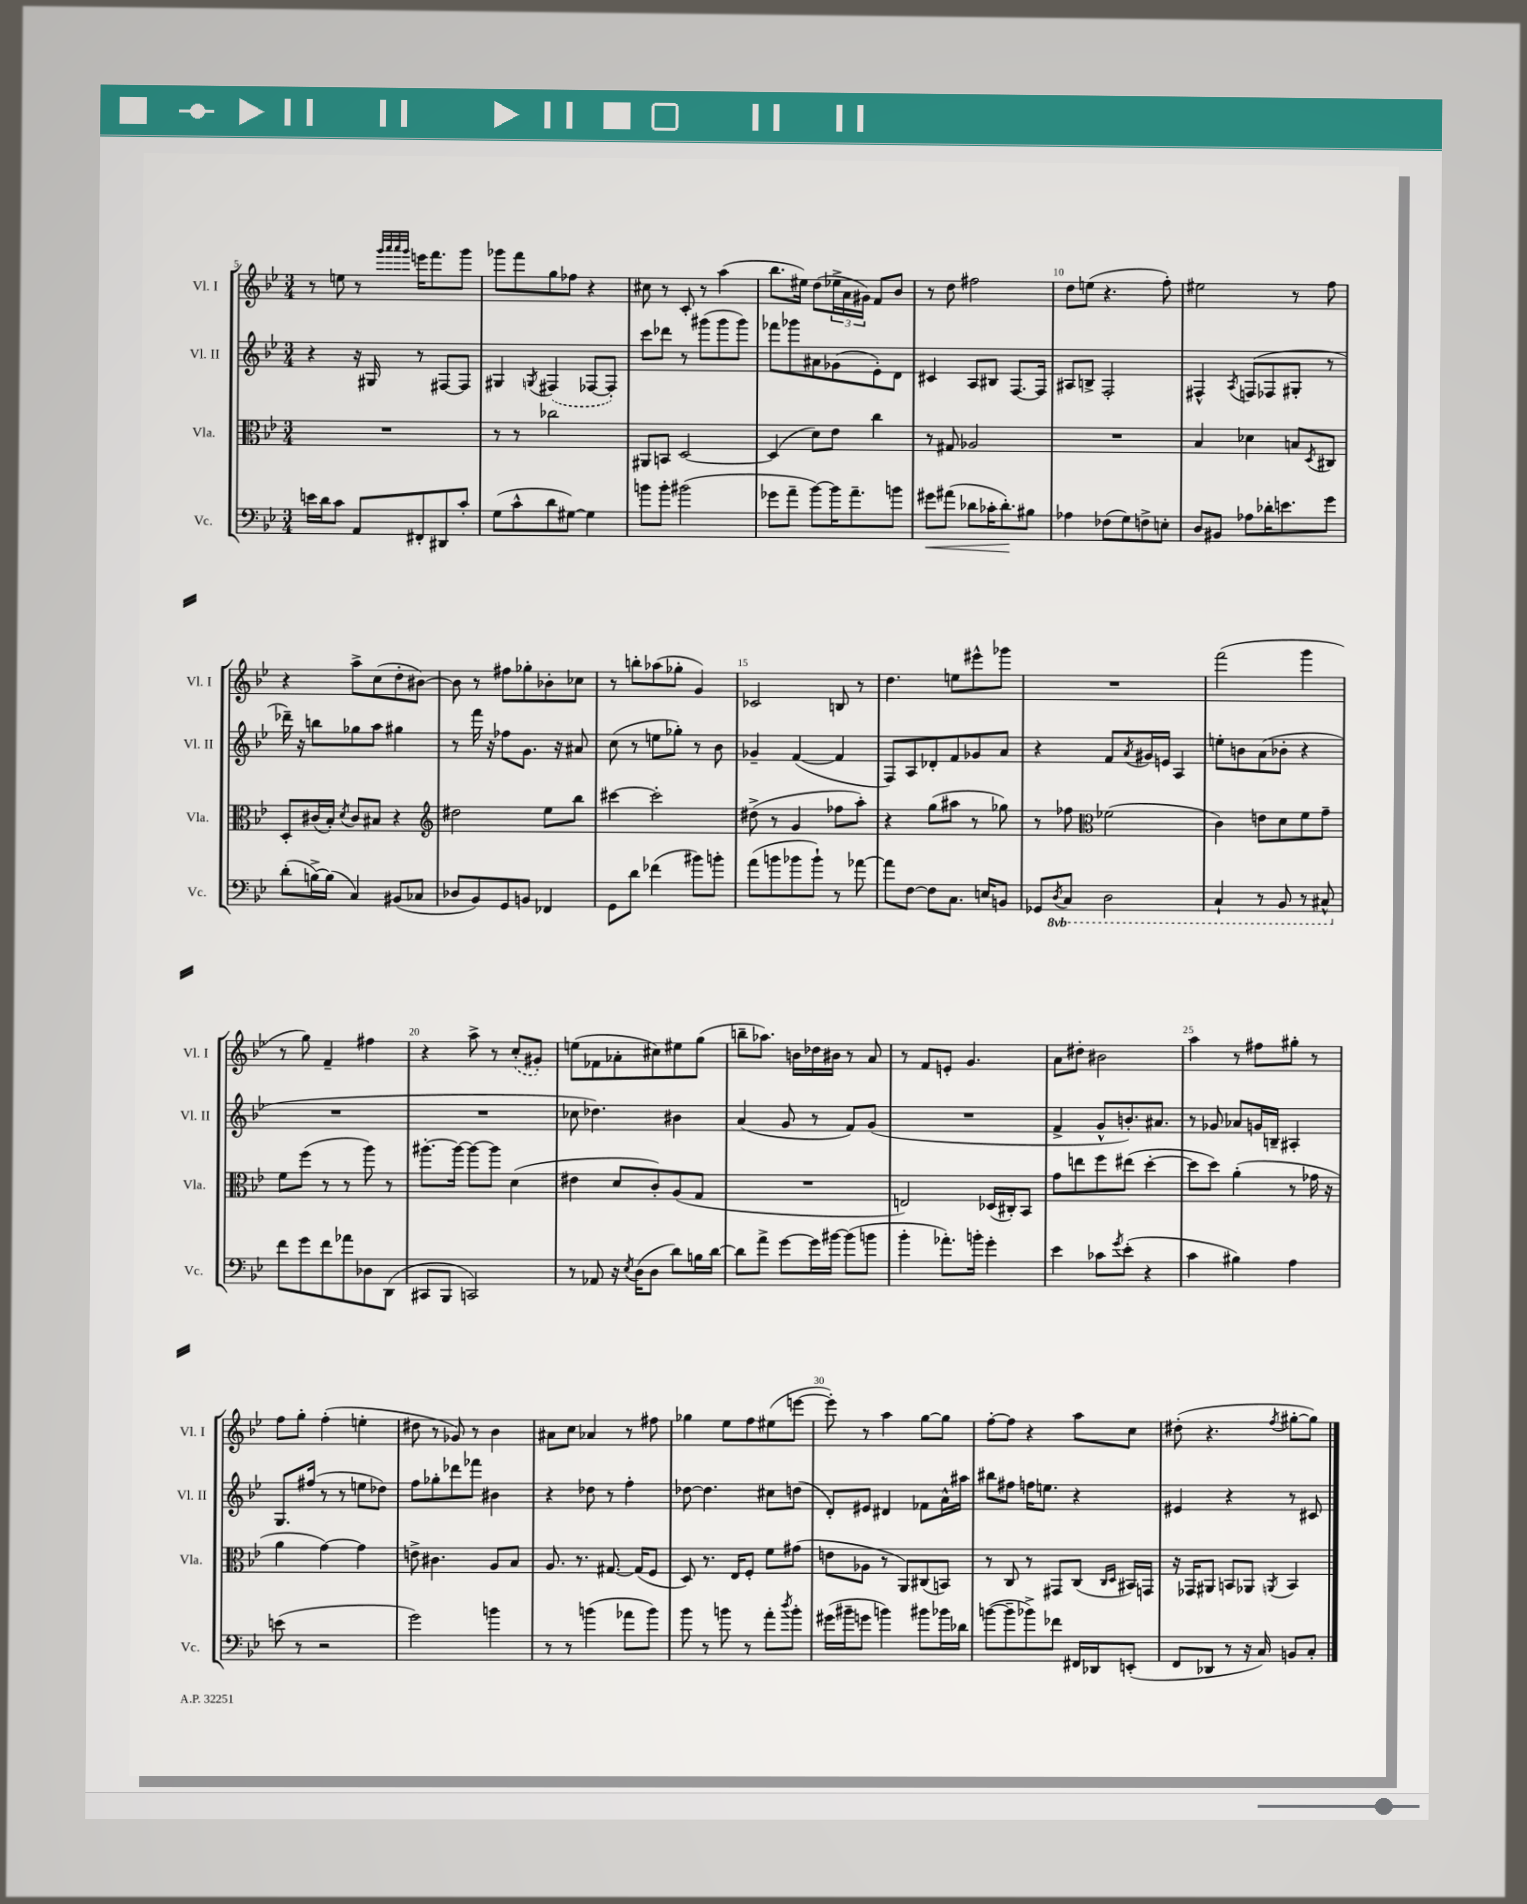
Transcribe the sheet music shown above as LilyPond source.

<<
\new StaffGroup <<
\new Staff = "s0" \with { instrumentName = "Vl. I" shortInstrumentName = "Vl. I" } {
    \clef treble \key bes \major \numericTimeSignature \time 3/4
    r8 e''8 r8 \grace { g'''32 a'''32 a'''32 g'''32 } e'''16 f'''8. g'''8 |
    ges'''8 f'''8 g''8 fes''8 r4 |
    cis''8 r8 c'8-. r8 a''4( |
    bes''8. eis''16) d''8( \tuplet 3/2 { ees''16-> a'16 gis'16) } f'8 bes'8 |
    r8 d''8 fis''2 |
    d''8 e''8( r4. f''8-.) |
    eis''2 r8 f''8 |
    r4 a''8-> c''8( d''8-. bis'8~) |
    bis'8 r8 fis''8 ges''8-. bes'8-. ces''8 |
    r8 b''8-. aes''8( ges''8-. g'4) |
    ces'2 b8 r8 |
    d''4. e''8 eis'''8-^ ges'''8 |
    R2. |
    f'''2( g'''4 |
    r8 g''8) f'4-- fis''4 |
    r4 a''8-> r8 \once \slurDashed c''8-.( gis'8-.) |
    e''8( fes'8 aes'8-. cis''8) eis''8 g''8( |
    b''8-- aes''8.) b'16 des''16 bis'16 r8 a'8 |
    r8 f'8 e'8-. g'4. |
    a'8 dis''8-. bis'2 |
    a''4 r8 fis''8 gis''8-. r8 |
    f''8 g''8-. f''4-.( e''4-. |
    dis''8 r8 ges'8) r8 bes'4 |
    ais'8 c''8 aes'4 r8 fis''8 |
    ges''4 ees''8 f''8 eis''8( e'''8~ |
    e'''8-.) r8 a''4 g''8~ g''8 |
    f''8~-. f''8 r4 a''8 c''8 |
    dis''8-.( r4. \acciaccatura { f''8 } gis''8~-. gis''8) \bar "|." |
}
\new Staff = "s1" \with { instrumentName = "Vl. II" shortInstrumentName = "Vl. II" } {
    \clef treble \key bes \major \numericTimeSignature \time 3/4
    r4 r16 gis16 r8 fis8~ fis8 |
    gis4 \acciaccatura { g8 } \once \slurDashed fis4( fes8~ fes8-.) |
    c'''8 des'''8 r8 gis'''8( gis'''8 gis'''8) |
    fes'''8 ges'''8 ais'8 ges'8( ees'8-.) d'8 |
    cis'4 a8 bis8 f8.~ f16 |
    ais8 b8-> f2-. |
    fis4-^ \acciaccatura { a8 } f8( fes8 gis8-. r8 |
    des'''16--) r16 b''8 ges''8 a''8 gis''4 |
    r8 f'''16 r16 fes''8 g'8. r16 ais'8 |
    c''8( r8 e''8 ges''8-.) r8 bes'8 |
    ges'4-- f'4~( f'4 |
    f8) a8 des'8-. f'8 ges'8 a'8 |
    r4 f'8 \acciaccatura { a'8 } gis'16 e'16 a4 |
    e''8-. b'8 a'8( bes'8-. r4 |
    R2. |
    R2. |
    ces''8 des''4.) bis'4 |
    a'4( g'8 r8 f'8) g'8( |
    R2. |
    f'4-> g'8-^ b'8.-.) ais'8. |
    r8 ges'8 aes'8 g'16 b16-- ais4-. |
    g8. fis''16( r8 r8 e''8 des''8) |
    f''8 ges''8-. des'''8 fes'''8 bis'4 |
    r4 des''8 r8 f''4-. |
    des''8~ des''4. cis''8 d''8( |
    d'8-.) eis'8 dis'4 fes'8 a'16-^ ais''16 |
    bis''8 fis''8 f''16 e''8. r4 |
    eis'4 r4 r8 cis'8 \bar "|." |
}
\new Staff = "s2" \with { instrumentName = "Vla." shortInstrumentName = "Vla." } {
    \clef alto \key bes \major \numericTimeSignature \time 3/4
    R2. |
    r8 r8 ces''2 |
    ais,8 b,8 d2~ |
    d4( d'8) ees'8 c''4 |
    r8 gis8 aes2 |
    R2. |
    bes4 des'4 b8 \acciaccatura { d8 } cis8 |
    d8-. cis'16( bes16-.) \acciaccatura { d'8 } cis'8 bis8 r4 |
    \clef treble dis''2 ees''8 bes''8 |
    cis'''4~ cis'''2-. |
    dis''8->( r8 g'4 fes''8 a''8-.) |
    r4 g''8( ais''8 r8 ges''8) |
    r8 fes''8 \clef alto fes'2( |
    c'4) e'8 d'8 f'8 g'8-- |
    f'8 f''8( r8 r8 a''8) r8 |
    ais''8.~-. ais''16~ ais''8~ ais''8 d'4( |
    eis'4 d'8 c'8-.) a8( g8 |
    R2. |
    e2) des16( cis16-.) bes,8 |
    g'8 e''8 f''8 eis''8( d''4~-. |
    d''8 d''8) a'4-.( r8 ges'16 r16 |
    a'4 g'4~) g'4 |
    e'8-> cis'4. a8 bes8 |
    a8. r8. gis8.~ gis16( f8 |
    d8) r8. ees16 f8-. f'8 gis'8( |
    e'8 aes8 r8 a,8) cis8( b,8) |
    r8 c8 r8 gis,8 c8( \grace { c16 d16 } bis,16) g,16 |
    r16 ges,16 ais,8 b,8 aes,8 \acciaccatura { a,8 } b,4 \bar "|." |
}
\new Staff = "s3" \with { instrumentName = "Vc." shortInstrumentName = "Vc." } {
    \clef bass \key bes \major \numericTimeSignature \time 3/4 \set Staff.ottavationMarkups = #ottavation-simple-ordinals
    e'16 d'16 c'8 a,8 fis,8-. dis,8 c'8-. |
    g8( c'8-^ d'8 gis8~) gis4 |
    b'8 b'8-. bis'2( |
    ges'8 a'8-- bes'8~) bes'16 a'8.-- b'8 |
    gis'8\< ais'8( des'8 ces'16-. des'8.-.\!) bis8 |
    aes4 fes8( g8) f8-> e8-. |
    d8 bis,8 aes8 des'16-. e'8. g'8 |
    d'8-.( b16~->) b16( c4) bis,8( ces8 |
    des8 bes,8) g,8 b,8 fes,4 |
    g,8 d'8 fes'4( bis'8) b'8-. |
    a'8( b'8 bes'8 bes'8-!) r8 aes'8~ |
    aes'8 f8~ f8 c8. e16 b,8 |
    ges,8 \ottava #-1 \acciaccatura { d,8 } c,8 d,2 |
    c,4-! r8 bes,,8 r8 cis,8-^ \ottava #0 |
    f'8 g'8 f'8 aes'8 des8 d,8( |
    cis,8 bes,,8 c,2) |
    r8 aes,8 r16 \acciaccatura { ees8 } d16( d8 d'8) b16 d'16~ |
    d'8 a'8-> g'8~ g'16 bis'16~ bis'8( b'8 |
    bes'4-. aes'8.-.) b'16-. g'4-. |
    ees'4 ces'8 \acciaccatura { g'8 } ees'8-.( r4 |
    c'4 bis4) a4 |
    e'8( r8 r2 |
    g'2) b'4 |
    r8 r8 b'4( aes'8 b'8) |
    bes'8 r8 b'8 r8 a'8-. \acciaccatura { d''8 } b'8-. |
    gis'16( bis'16-- g'8 b'4) bis'8 bes'16 des'16 |
    b'8~( b'8-- bes'8->) fes'8 fis,16 des,16 e,8-.( |
    f,8 des,8 r8 r16 c16) b,8 c8-. \bar "|." |
}
>>
>>
\layout { \context { \Score currentBarNumber = #5 \override BarNumber.break-visibility = ##(#f #t #t) barNumberVisibility = #(every-nth-bar-number-visible 5) } }
